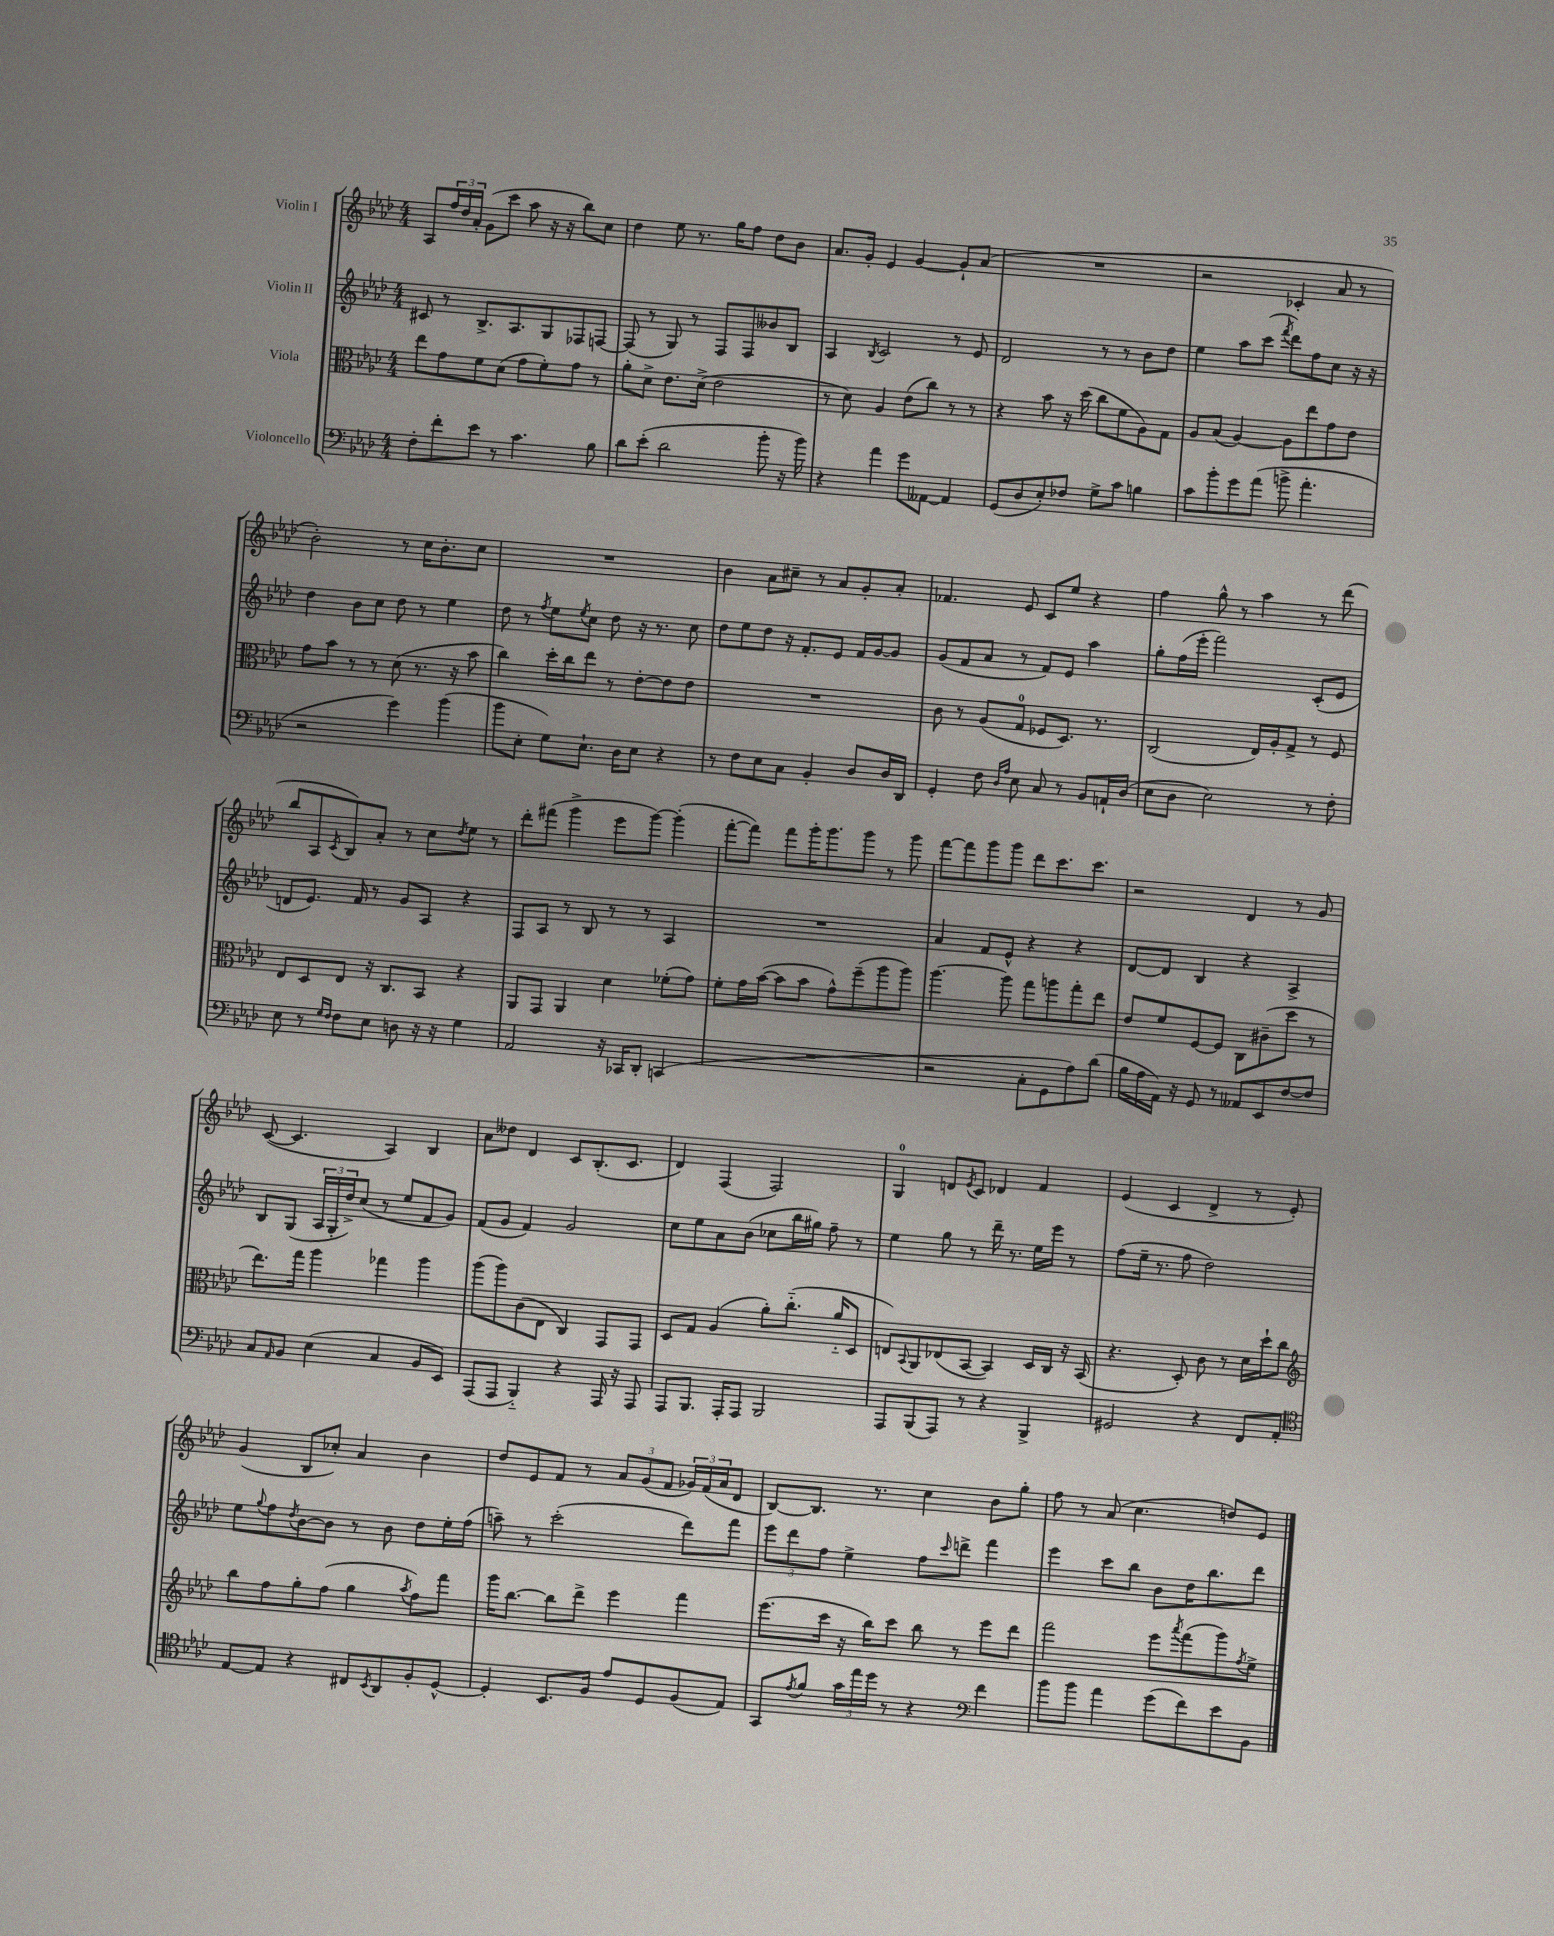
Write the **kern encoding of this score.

**kern	**kern	**kern	**kern
*part4	*part3	*part2	*part1
*staff4	*staff3	*staff2	*staff1
*I"Violoncello	*I"Viola	*I"Violin II	*I"Violin I
*clefF4	*clefC3	*clefG2	*clefG2
*k[b-e-a-d-]	*k[b-e-a-d-]	*k[b-e-a-d-]	*k[b-e-a-d-]
*M4/4	*M4/4	*M4/4	*M4/4
=16	=16	=16	=16
8F'\L	8ee-\L	8c#X/	8A-/L
8f'\	8g\	8r	24ff/L
.	.	.	24dd-/
.	.	.	24a-'/JJ
8e-\J	8f\	8.B-^/L	(8g\L
8r	(8d-\J	.	8ccc\J
.	.	8.A-/	.
4.c\	8g\L	.	8aa-\
.	8f'\)	8G/	16r
.	.	.	16r
.	8g\J	8F-X/	8bb-\L)
8B-\	8r	[8Fn/J	8cc\J
=17	=17	=17	=17
8d-\L	8a-'\L	(8F/]	4dd-\
(8e-'\J	8d-^\J	8r	.
2d-\	8.e-\L	8G/)	8ee-\
.	.	8r	8.r
.	(16d-^\Jk	.	.
.	2e-\	8F/L	.
.	.	.	16gg\KL
.	.	8F/	8ff\J
8b-'\	.	8b--X/	8dd-\L
16r	.	8B-/J	8b-\J
16b-\)	.	.	.
=18	=18	=18	=18
4r	8r	4A-/	8.a-/L
.	8d-\)	.	.
.	.	.	16g'/Jk
.	.	8qB-/	.
4a-\	4A-/	2c/	4e-/
8g\L	(8e-\L	.	[4g/
[8AA--X\J	8cc\J)	.	.
4AA--/]	8r	8r	8g`/L]
.	8r	8e-/	(8a-/J
=19	=19	=19	=19
(8GG/L	4r	2d-/	1r
8D-/	.	.	.
8E-'/)	8b-\	.	.
8F-X/J	16r	.	.
.	(16dd-\	.	.
8G^\L	8cc\L	8r	.
8c\J	8f\	8r	.
4Bn\	8A-\)	8b-\L	.
.	8G\J	8dd-\J	.
=20	=20	=20	=20
8c\L	8A-/L	4ee-\	2r
8b-'\	(8B-/J	.	.
8g\	[4A-/)	8aa-\L	.
(8a-\J	.	(8ccc\J	.
.	.	8qfff/	.
8bn^\	8A-\L]	8ddd-\L)	4c-X'/
4.a-'\	8ee-\	8ff\	.
.	8g\	8cc\J	8a-/
.	8e-\J	16r	8r
.	.	16r	.
!!LO:LB:g=z
=21	=21	=21	=21
2r	8g\L	4dd-\	2b-'\)
.	8b-\J	.	.
.	8r	8b-\L	.
.	8r	8cc\J	.
4g\)	(8d-\	8dd-\	8r
.	8.r	8r	16cc\KL
.	.	.	8.b-'\
(4b-\	.	4ee-\	.
.	16r	.	.
.	8b-\	.	8cc\J
=22	=22	=22	=22
8b-\L	4cc\)	8dd-\	1r
8E-'\J	.	8r	.
.	.	8qff/	.
8G\L)	16dd-'\LL	8ee-\L	.
.	16cc\J	.	.
.	.	8qee-/	.
8.E-`\J	8ee-\J	8cc\J	.
.	8r	8dd-\	.
16D-\KL	.	.	.
8E-\J	[8e-'\L	16r	.
.	.	8.r	.
4r	8e-\]	.	.
.	8e-\J	8cc\	.
=23	=23	=23	=23
8r	1r	8dd-\L	4b-\
8F\L	.	8ee-\	.
8E-\	.	8dd-\J	8a-\L
8C\J	.	16r	8cc#X~\J
.	.	8.f'/L	.
4BB-'/	.	.	8r
.	.	8e-/J	8a-/L
8D-/L	.	16f/LL	8g'/
.	.	[16g/J	.
16D-/L	.	8g/J]	8a-'/J
16DD-/JJ	.	.	.
=24	=24	=24	=24
4GG'/	8c\	(8g/L	4.f-X/
.	8r	8f/	.
8F\	(8A-/L	8a-/J	.
16qqD-/LL	.	.	.
16qqA-/JJ	.	.	.
8E-\	8G/J	8r	8e-/
8C/	8F-X/L	8f/L)	8c/L
8r	8.D-/J)	8e-/J	8ee-/J
8BB-/L	.	4aa-\	4r
.	8.r	.	.
16AAn`/L	.	.	.
(16D-/JJ	.	.	.
=25	=25	=25	=25
8E-\L	(2C/	8gg'\L	4ff\
8D-\J	.	(16ff\L	.
.	.	16eee-'\JJ	.
2E-\)	.	2fff\)	8gg^^\
.	.	.	8r
.	16E-/LL)	.	4aa-\
.	16A-'/J	.	.
.	8G^/J	.	.
8r	8r	(8c'/L	8r
8F'\	8F/	8e-/J	(8ddd-\
!!LO:LB:g=z
=26	=26	=26	=26
8E-\	8E-/L	8dn/L	8bb-/L
8r	8D-/	8.e-/J)	8A-/
16qqG/LL	.	.	.
16qqF/JJ	.	.	8qc/
8F\L	8E-/J	.	8B-/)
.	.	16f/	.
8E-\J	16r	8r	8a-'/J
.	8.C/L	.	.
8Dn\	.	8g/L	8r
16r	8BB-/J	8A-/J	8cc\L
16r	.	.	.
.	.	.	8qdd-/
4G\	4r	4r	8ee-\J
.	.	.	8r
=27	=27	=27	=27
2AA-/	8AA-/L	8F/L	8ddd-'\L
.	8GG/J	8A-/J	(8fff#X\J
.	4AA-/	8r	4ggg^\
.	.	8B-/	.
16r	4d-\	8r	8eee-\L
16CC-X/KL	.	.	.
8DD-'/J	.	8r	[8ggg\J)
(4CCn/	(8f-X'\L	4A-/	(4ggg'\]
.	8g\J)	.	.
=28	=28	=28	=28
1r	8f'\L	1r	[8fff'\L
.	16g\L	.	8fff\J])
.	([16b-\JJ	.	.
.	8b-\L]	.	8fff\L
.	8b-\J	.	16ggg'\K
.	.	.	8.ggg\
.	8g^^\L)	.	.
.	(8ff~\	.	8ggg\J
.	8aa-\	.	8r
.	8aa-\J)	.	8ggg\
=29	=29	=29	=29
2r	[4.aa-\	4a-/	[8fff\L
.	.	.	8fff\]
.	.	8f/L	8ggg\
.	8aa-\]	8e-^^/J	8ggg\J
8C'\L	8gg\L	4r	8ddd-\L
8GG\	8aan\	.	8.ccc\
8A-\)	8gg'\	4r	.
.	.	.	8.ccc\J
(8d-\J	8ee-\J	.	.
=30	=30	=30	=30
16B-\LL	8e-/L	[8d-/L	2r
16A-\	.	.	.
16AA-\JJ)	8f/	8d-/J]	.
16r	.	.	.
8GG/	[8F/	4B-/	.
8r	8F/J]	.	.
8AA--X/L	8C\L	4r	4d-/
8EE-/	(8c#X~\	.	.
[8F/	8dd-\J	4A-^/	8r
8F/J]	8r	.	8g/
!!LO:LB:g=z
=31	=31	=31	=31
8C/L	8.ee-\L)	8B-/L	([8c/
16qqAA-/	.	.	.
8BB-/J	.	(8G/J	4.c/]
.	16gg\Jk	.	.
(4E-\	4aa-\	24A-/LL	.
.	.	24G'/	.
.	.	24dd-^/J)	.
.	.	(8cc/J	.
4C/	4gg-X\	8r	4A-/)
.	.	8ee-/L	.
8BB-/L	4aa-\	8f/	4B-/
8EE-/J)	.	8g/J)	.
=32	=32	=32	=32
(8AAA-/L	(8aa-\L	(8f/L	8a-\L
8AAA-/J	8aa-\)	8g/J	8dd--X\J
4BBB-/)	(8c\	4f/)	4d-/
.	8E-\J	.	.
4r	4C/)	2g/	8c/L
.	.	.	(8.B-'/
16AAA-/	8GG/L	.	.
16r	.	.	8.c/J
8AAA-/	8GG/J	.	.
=33	=33	=33	=33
8AAA-/L	8D-/L	8cc\L	4d-/)
8.BBB-/J	8G/J	8ee-\	.
.	(4A-/	8a-\	(4F/
16AAA-'/KL	.	.	.
8AAA-/J	.	(8b-\J	.
2BBB-/	8a-'\L)	8cc-X\L	2F/)
.	(8.cc\J	16bb-\L	.
.	.	16gg#X\JJ)	.
.	.	8ff~\	.
.	16a-/KL	.	.
.	8D-/J	8r	.
=34	=34	=34	=34
8AAA-/L	8En/L)	4ee-\	4G/
.	8qqBB-/	.	.
(8BBB-/	8AA-/	.	.
8AAA-/J)	(8E-X/	8gg\	8dn/L
.	.	.	8qe-/
8r	[8BB-/J	8r	8c/J
4r	4BB-/])	16ddd-~\	4d-X/
.	.	8.r	.
4BBB-^/	16D-/LL	16ee-\LL	4f/
.	16C/JJ	16eee-\JJ	.
.	16r	8r	.
.	(16BB-/	.	.
=35	=35	=35	=35
2GG#X/	4.r	(8ff\L	(4e-/
.	.	16ee-~\Jk	.
.	.	8.r	.
.	.	.	4c/
.	8D-'/)	8ff\	.
4r	8c\	2dd-\)	4d-^/
.	8r	.	.
8FF/L	16d-\LL	.	8r
.	16dd-`\J	.	.
8AA-'/J	8cc\J	.	8e-'/)
!!LO:LB:g=z
=36	=36	=36	=36
*clefC4	*clefG2	*	*
[8E-/L	8bb-\L	8ee-\L	(4g/
.	.	8qqgg/	.
8E-/J]	8ff\	8ff\	.
.	.	8qdd-/	.
4r	8gg'\	[8b-\	8B-/L
.	(8ff\J	8b-\J]	8cc-X'/J)
8C#X/L	4gg\	8r	4a-/
8qBB-/	.	.	.
8AA-/	.	8b-\	.
.	8qaa-/	.	.
8F'/	8ff\L)	8dd-\L	4b-\
[8D-^^/J	8fff\J	16ee-'\L	.
.	.	(16ff\JJ	.
=37	=37	=37	=37
4D-'/]	16ggg\KL	8aan~\)	8dd-/L
.	[8.bb-\J	.	.
.	.	8r	8e-/
8.BB-/L	8bb-\L]	(2ccc'\	8f/J
.	8ddd-^\J	.	8r
16F/Jk	.	.	.
8e-/L	4eee-\	.	12a-/L
.	.	.	(12g/
8D-/	.	.	.
.	.	.	12f/J
(8F/	4fff\	8ddd-\L)	24g-X/LL)
.	.	.	(24f/
.	.	.	24a-/J
8E-/J)	.	8fff\J	8d-/J
=38	=38	=38	=38
8GG/L	(8.eee-\L	12eee-\L	[8B-/L)
.	.	12ddd-\	.
8qe-/	.	.	.
8f/J	.	.	8.B-/J]
.	.	12ff\J	.
.	16ccc\Jk	.	.
24g\LL	16r	4ee-^\	.
24ee-\	.	.	.
.	16bb-\KL)	.	8.r
24dd-\JJ	.	.	.
8r	8ccc\J	.	.
4r	8bb-\	8ff\L	4cc\
.	.	16qqccc/	.
.	8r	8dddn^\J	.
*clefF4	*	*	*
4f\	8eee-\L	4fff\	8b-\L
.	8ddd-\J	.	8gg'\J
=39	=39	=39	=39
8b-\L	2fff\	4eee-\	8ff\
8b-\J	.	.	8r
4a-\	.	8ccc\L	(8a-/
.	.	8bb-\J	4.cc\
(8g\L	8eee-\L	8b-\L	.
.	8qaaa-/	.	.
8f\)	(8fff\	16dd-\K	.
.	.	8.bb-\	.
8e-\	8ggg\)	.	8ddn/L)
.	8qff/	.	.
8BB-\J	8ee-^\J	8ddd-\J	8e-/J
==	==	==	==
*-	*-	*-	*-
